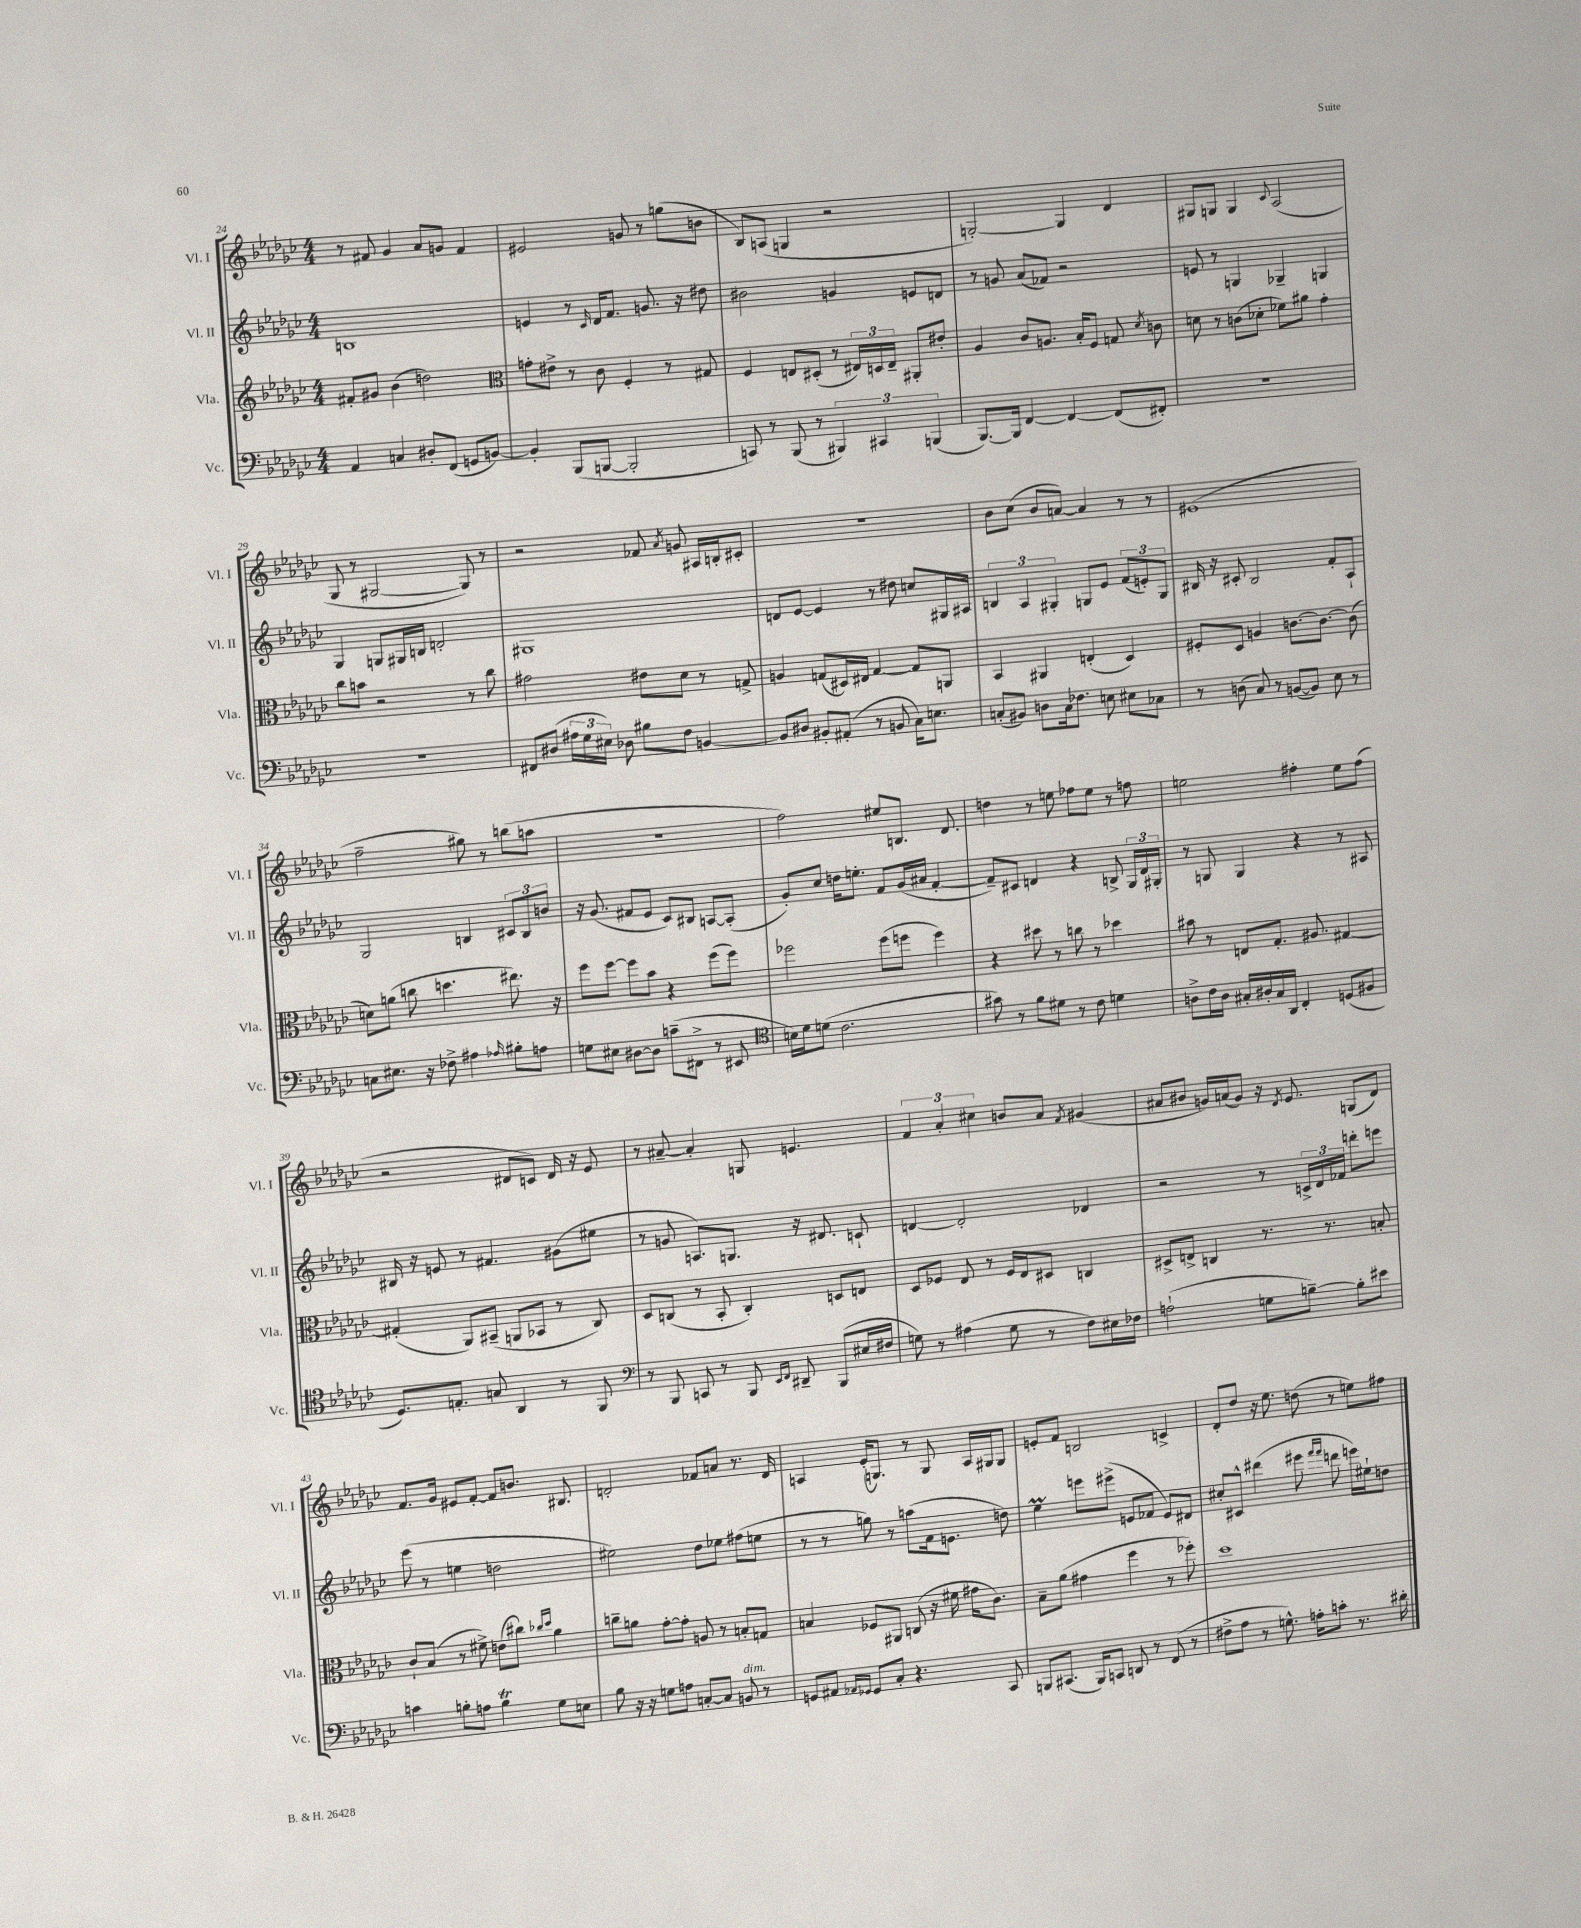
<<
\new StaffGroup <<
\new Staff = "s0" \with { instrumentName = "Vl. I" shortInstrumentName = "Vl. I" } {
    \clef treble \key ges \major \numericTimeSignature \time 4/4
    \autoBeamOff r8 fis'8 ges'4 aes'8[ g'8] fis'4 |
    eis'2 g'8 r8 g''8[( b'8] |
    bes8[) a8]( g4 r2 |
    g2~-.) g4 des'4 |
    gis8[ g8] g4 \appoggiatura { ces'8 } aes2( |
    ges8 r8 gis2~ gis8) r8 |
    r2 fes'8 \acciaccatura { aes'8 } g'8 ais16[ b16-. cis'8]-. |
    R1 |
    bes'8[ ces''8]( bes'8[ a'8]~) a'4 r8 r8 |
    eis'1( |
    f''2-- gis''8) r8 b''8[( a''8] |
    R1 |
    f''2) eis''8[ b8.] des'8. |
    d''4 r8 e''8 fes''8[ e''8] r8 f''8 |
    e''2 fis''4-. e''8[ fis''8]( |
    r2 dis'8[ c'8]) dis'16 r16 ees'8 |
    r8 ais'8~-- ais'4-. g8 e'4. |
    \tuplet 3/2 { f'4 aes'4-. cis''4 } b'8[ aes'8] \acciaccatura { f'8 } gis'4( |
    ais'8[ bis'8] g'16[) a'16( g'8]) r16 \acciaccatura { des'8 } ees'8. g8[( des'8]) |
    f'8.[ ges'16] eis'8[ f'8]~-. f'8[ b'8.] bis8. |
    d'2-. fes'8[ a'8] r8. d'16 |
    a4 ees'16[-.( g8.]) r8 g8 a16[ gis16 gis8] |
    e'8[-. f'8] b2 c'4-> |
    des'8[-. des''8] r16 ees''8. d''8( r8 e''8[) fis''8] \bar "|." |
}
\new Staff = "s1" \with { instrumentName = "Vl. II" shortInstrumentName = "Vl. II" } {
    \clef treble \key ges \major \numericTimeSignature \time 4/4
    \autoBeamOff b1 |
    e'4 r8 \grace { ces'16 } des'16[ f'8.] g'8. r16 dis''8 |
    bis'2 g'4 e'8[ d'8] |
    r8 g'8 aes'8[( fes'8]) r2 |
    e'8 r8 g4 ges4-- g4 |
    ges4 g8[ gis16 b16] d'2-. |
    gis1 |
    d'8[ ees'8]~ ees'4 r8 dis''8 c''8[ gis16 ais16] |
    \tuplet 3/2 { b4 aes4 gis4-. } g8[ ees'8] \tuplet 3/2 { f'8[( e'8-.) g8] } |
    bis16 r16 cis'8-. bis2 f'8[-. aes8]-! |
    ges2 b4 \tuplet 3/2 { cis'8[ b8 b'8] } |
    r16 ges'8.( fis'8[ ees'8] ces'8[) bis8] a8[~ a8]-.( |
    ges'8[-.) ces''8] d''16[ e''8.]-. f'8[ ges'16( ais'16] f'4~-. |
    f'8[--) cis'8] d'4 r4 b8-> \tuplet 3/2 { ges16[ d'16 gis16]-. } |
    r8 g8 g4 r4 r8 ais8 |
    bis16 r16 e'8 r8 fis'4. gis'8[( eis''8] |
    r8 g'8 a8.[) g8.] r16 dis'8. c'8-! |
    d'4~ d'2-. des'4 |
    r2 r8 \tuplet 3/2 { c'16[-> des'16 fes'16] } d'''8[-. e'''8] |
    ees'''8( r8 e''4 d''2 |
    eis''2) des''8[ ees''8] fis''8[( e''8] |
    r8 r8 g''8) r8 a''8[( f'16 e'8.] d''8) |
    ees''4\prall e'''8[ eis'''8]->( e'8[ fes'8] e'8[) dis'8] |
    cis''8[-. cis'8]-^ dis'''4( eis'''8 \grace { f'''16[ f'''16] } d'''8 e'''16[) eis''16-! d''8] \bar "|." |
}
\new Staff = "s2" \with { instrumentName = "Vla." shortInstrumentName = "Vla." } {
    \clef treble \key ges \major \numericTimeSignature \time 4/4
    \autoBeamOff fis'8[-. gis'8] bes'4( d''2) |
    \clef alto g'8[-. eis'8]-> r8 ces'8 f4-. r8 gis8 |
    f4 e8[ dis8]-.( r8 \tuplet 3/2 { eis16[) d16 eis16]-- } ais,8[-. eis'8]-. |
    aes4 ces'8[ a8.] bes16[-. f8] g8 \acciaccatura { des'8 } c'8 |
    d'8 r8 c'8[( des'8]-. fes'8[) ais'8] ges'4-. |
    ces''8[ b'8] r2 r8 ces''8 |
    gis'2 eis'8[ des'8] r8 g8-> |
    a4 g8[( dis16) eis16] g4~ g8[ a,8] |
    bes,4 ais,4 e4-.( des4) |
    fis8[-. des8] a4 c'8.[~ c'8.]~ c'8( |
    d'8[) a'8]( c''8 d''4. eis''8.) r16 |
    f''8[ f''8]~ f''8[ bes'8] r4 f''8[( f''8]) |
    fes''2 fes''8[( f''8] f''4) |
    r4 dis''8 r8 c''8 r8 des''4 |
    bis'8 r8 e8[ ges8.]-. ais8. gis4~ |
    gis4-.( aes,8[) bis,8]--( a,8[ bes,8] r8 ces8) |
    des8[ c8]( r8 bes,8-. c4-.) d8[ e8] |
    des8[ fes8] ees8 r8 fes16[ ees16 dis8] c4 |
    dis8[-> e8]-> c4 r8. r8. b8-. |
    ces'8[-! bes8]( r8 fis'8->) e'8[( cis''8]) \grace { ces''16[ des''16] } aes'4 |
    c''8[-- a'8] ges'8[~-. ges'8]-. a8 r8 b8[-. g8] |
    b4 fes8[ ais,8] c8( r16 fis'16 gis'16[ ces'8.]) |
    bes8[-- aes'8]( gis'4 f''4 r8 fes''8-.) |
    des''1 \bar "|." |
}
\new Staff = "s3" \with { instrumentName = "Vc." shortInstrumentName = "Vc." } {
    \clef bass \key ges \major \numericTimeSignature \time 4/4
    \autoBeamOff aes,4 c4 dis8[-. f,8]( g,8[ b,8]~) |
    b,4-. bes,,8[( b,,8]~ b,,2-. |
    c,8) r8 bes,,8( r8 \tuplet 3/2 { bis,,4) cis,4 b,,4( } |
    bes,,8.[~) bes,,16] f,4~ f,4~ f,8[( fis,8]-.) |
    R1 |
    R1 |
    fis,8[ dis8]( \tuplet 3/2 { ais16[ ges16 eis16]) } des8 bis8[ f8] b,4~ |
    b,8[ dis8] bis,8[-. ais,8]-.( r8 b,8 ces16[) e8.] |
    c8[-.( bis,8]) d8[ c16 fes8.] e8 eis8[ ces8] |
    r8 d8( ces8) r8 b,8[~( b,8]) ees8 r8 |
    c8[ eis8.] r16 fes8-> ais4 \grace { aes16 } bis8[-. a8] |
    g8[ eis8] dis8[~ dis8] c'8[--( fis,8]-> r8 eis,8 |
    \clef tenor b16[) des'16 d'8]( ces'2. |
    gis'8) r8 f'8[ dis'8] r8 ces'8 d'4 |
    a8[-> ces'16 a16] gis16[-. ais16-. gis16 aes,16] ces4-. d8[( fis8] |
    des8.[) e8.]-. g8 aes,4 r8 f,8 |
    \clef bass r8 bes,,8 c,8 r8 bes,,8 \grace { ees,16[ f,16] } dis,8-- bes,,8[( eis16 fis16] |
    g8) r8 ais4( g8 r8 f8[) eis16 fes16] |
    a2-!( g8[ b8]~--) b8[-. eis'8] |
    c'4 b8[-. a8] b4\trill ges8[ e8] |
    bes8 r16 r16 g8[ a8] c8[~-. c8] b,8^\markup { \italic "dim." } r8 |
    g,8[ ais,8] \grace { aes,16[ ges,16] } ges,8[ ces8]-. r4. ces,8 |
    b,,8[ cis,8.]( b,,16[) c,8] d,8 r8 f,8( r8 |
    fis8[-> aes8] r8 g8.-^) a16[-. c'8]-. r8. dis'16-. \bar "|." |
}
>>
>>
\layout { \context { \Score currentBarNumber = #24 } }
